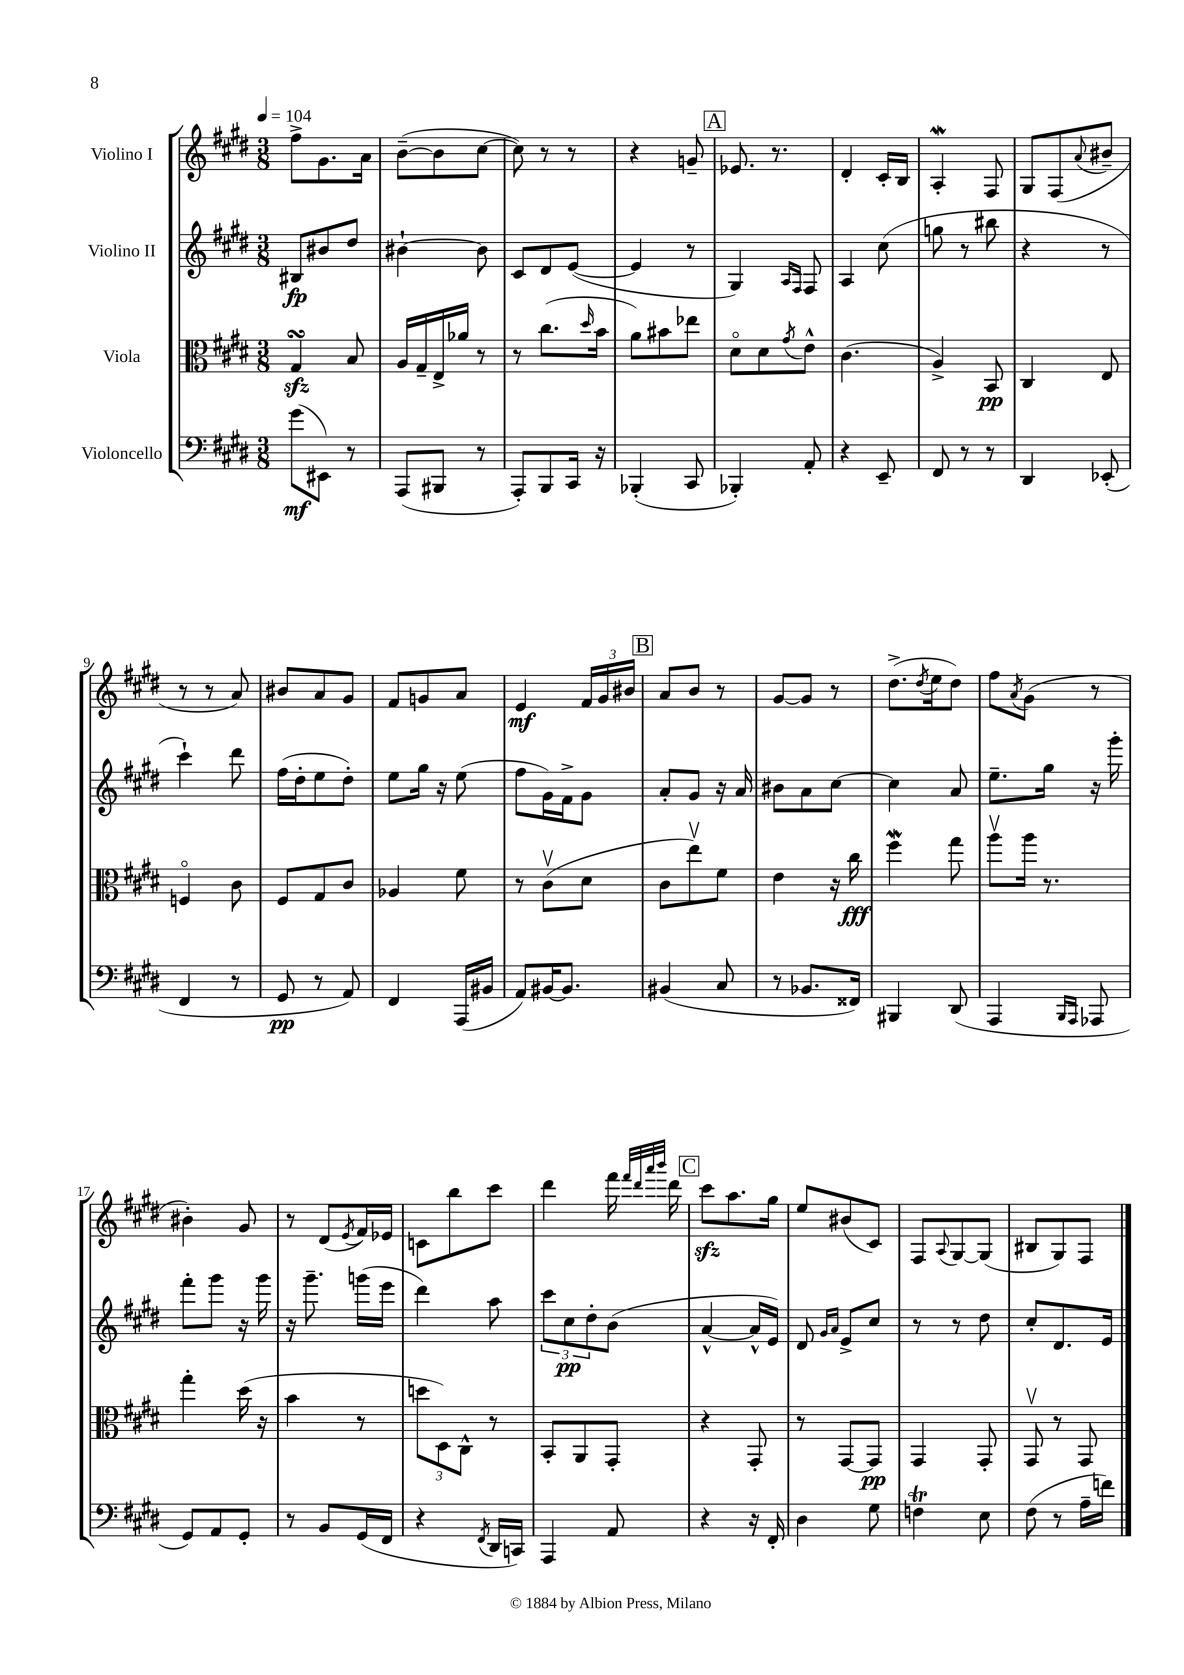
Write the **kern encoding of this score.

**kern	**kern	**kern	**kern
*staff4	*staff3	*staff2	*staff1
*clefF4	*clefC3	*clefG2	*clefG2
*k[f#c#g#d#]	*k[f#c#g#d#]	*k[f#c#g#d#]	*k[f#c#g#d#]
*M3/8	*M3/8	*M3/8	*M3/8
*MM104	*MM104	*MM104	*MM104
(8g#	4G#	8B#	8ff#^
8EE#)	.	8b#	8.g#
8r	8B	8dd#	.
.	.	.	16a
=	=	=	=
(8AAA	16A	[4b#`	([8b~
.	16G#~	.	.
8BBB#	16E^	.	8b]
.	16a-	.	.
8r	8r	8b#]	[8cc#
=	=	=	=
8AAA')	8r	8c#	8cc#])
8BBB	(8.cc#	8d#	8r
16CC#	.	([8e	8r
.	16qqdd#	.	.
16r	16b	.	.
=	=	=	=
(4BBB-'	8a)	4e]	4r
.	8b#	.	.
8CC#	8ee-	8r	8g~
=	=	=	=
4BBB-')	8d#o	4G#)	8.e-
.	8d#	.	.
.	.	.	8.r
.	.	16qqA	.
.	8qg#	16qqF#	.
8AA'	8e^^	8F#	.
=	=	=	=
4r	(4.c#	4A	4d#'
8EE~	.	(8cc#	16c#'
.	.	.	16B
=	=	=	=
8FF#	4A^)	8gg	4A'
8r	.	8r	.
8r	8BB	8bb#	8F#
=	=	=	=
4DD#	4C#	4r	8G#
.	.	.	(8F#
.	.	.	8qqa
(8EE-'	8E	8r	8b#~
=	=	=	=
4FF#	4Fo	4ccc#`)	8r
.	.	.	8r
8r	8c#	8ddd#	8a)
=	=	=	=
8GG#	8F#	(16ff#	8b#
.	.	16dd#'	.
8r	8G#	8ee	8a
8AA)	8c#	8dd#')	8g#
=	=	=	=
4FF#	4A-	8ee	8f#
.	.	16gg#	8g
.	.	16r	.
(16AAA	8f#	(8ee	8a
16BB#	.	.	.
=	=	=	=
8AA)	8r	8ff#	4e
[16BB#	(8c#v	16g#)	.
8.BB#]	.	16f#^	.
.	8d#	8g#	24f#
.	.	.	24g#
.	.	.	24b#
=	=	=	=
(4BB#	8c#	8a'	8a
.	8eev)	8g#	8b
8C#	8f#	16r	8r
.	.	16a	.
=	=	=	=
8r	4e	8b#	[8g#
8.BB-	.	8a	8g#]
.	16r	[8cc#	8r
16FF##)	16cc#	.	.
=	=	=	=
4BBB#	4ff#	4cc#]	(8.dd#^
.	.	.	8qdd#
.	.	.	16ee
(8DD#	8gg#	8a	8dd#)
=	=	=	=
4AAA	8aav	8.ee~	8ff#
.	.	.	8qa
.	16aa	.	(8g#
.	8.r	16gg#	.
16qqBBB	.	.	.
16qqAAA	.	.	.
8AAA-	.	16r	8r
.	.	16ggg#'	.
=	=	=	=
8GG#)	4gg#'	8fff#'	4b#')
8AA	.	8ggg#	.
8GG#'	(16dd#	16r	8g#
.	16r	16ggg#	.
=	=	=	=
8r	4b	16r	8r
.	.	8.ggg#~	.
8BB	.	.	(8d#
.	.	.	8qe
(16GG#	8r	(16ggg	16f#)
16FF#	.	16eee	16e-
=	=	=	=
4r	12dd	4ddd#)	8c
.	12D#)	.	.
.	.	.	8bb
.	12C#^^	.	.
8qFF#	.	.	.
16DD#	8r	8aa	8ccc#
16CC)	.	.	.
=	=	=	=
4AAA	8BB'	12ccc#	4ddd#
.	.	12cc#	.
.	8AA	.	.
.	.	12dd#'	.
8AA	8GG#'	(8b	16fff#
.	.	.	32qqfff#
.	.	.	32qqddd#
.	.	.	32qqaaa
.	.	.	32qqbbb
.	.	.	16ddd#
=	=	=	=
4r	4r	[4a^^	8ccc#
.	.	.	8.aa
16r	8GG#'	16a^^]	.
16FF#'	.	16e)	16gg#
=	=	=	=
4D#	8r	8d#	8ee
.	.	16qqg#	.
.	.	16qqa	.
.	[8GG#	8e^	(8b#
8G#	8GG#]	8cc#	8c#)
=	=	=	=
4F	4GG#	8r	8F#
.	.	.	8qqA
.	.	8r	[8G#
8E	8GG#'	8dd#	(8G#]
=	=	=	=
(8F#	8GG#v	8cc#'	8B#
8r	8r	8.d#	8G#)
16A~	8GG#	.	8F#
16f)	.	16e	.
==	==	==	==
*-	*-	*-	*-
